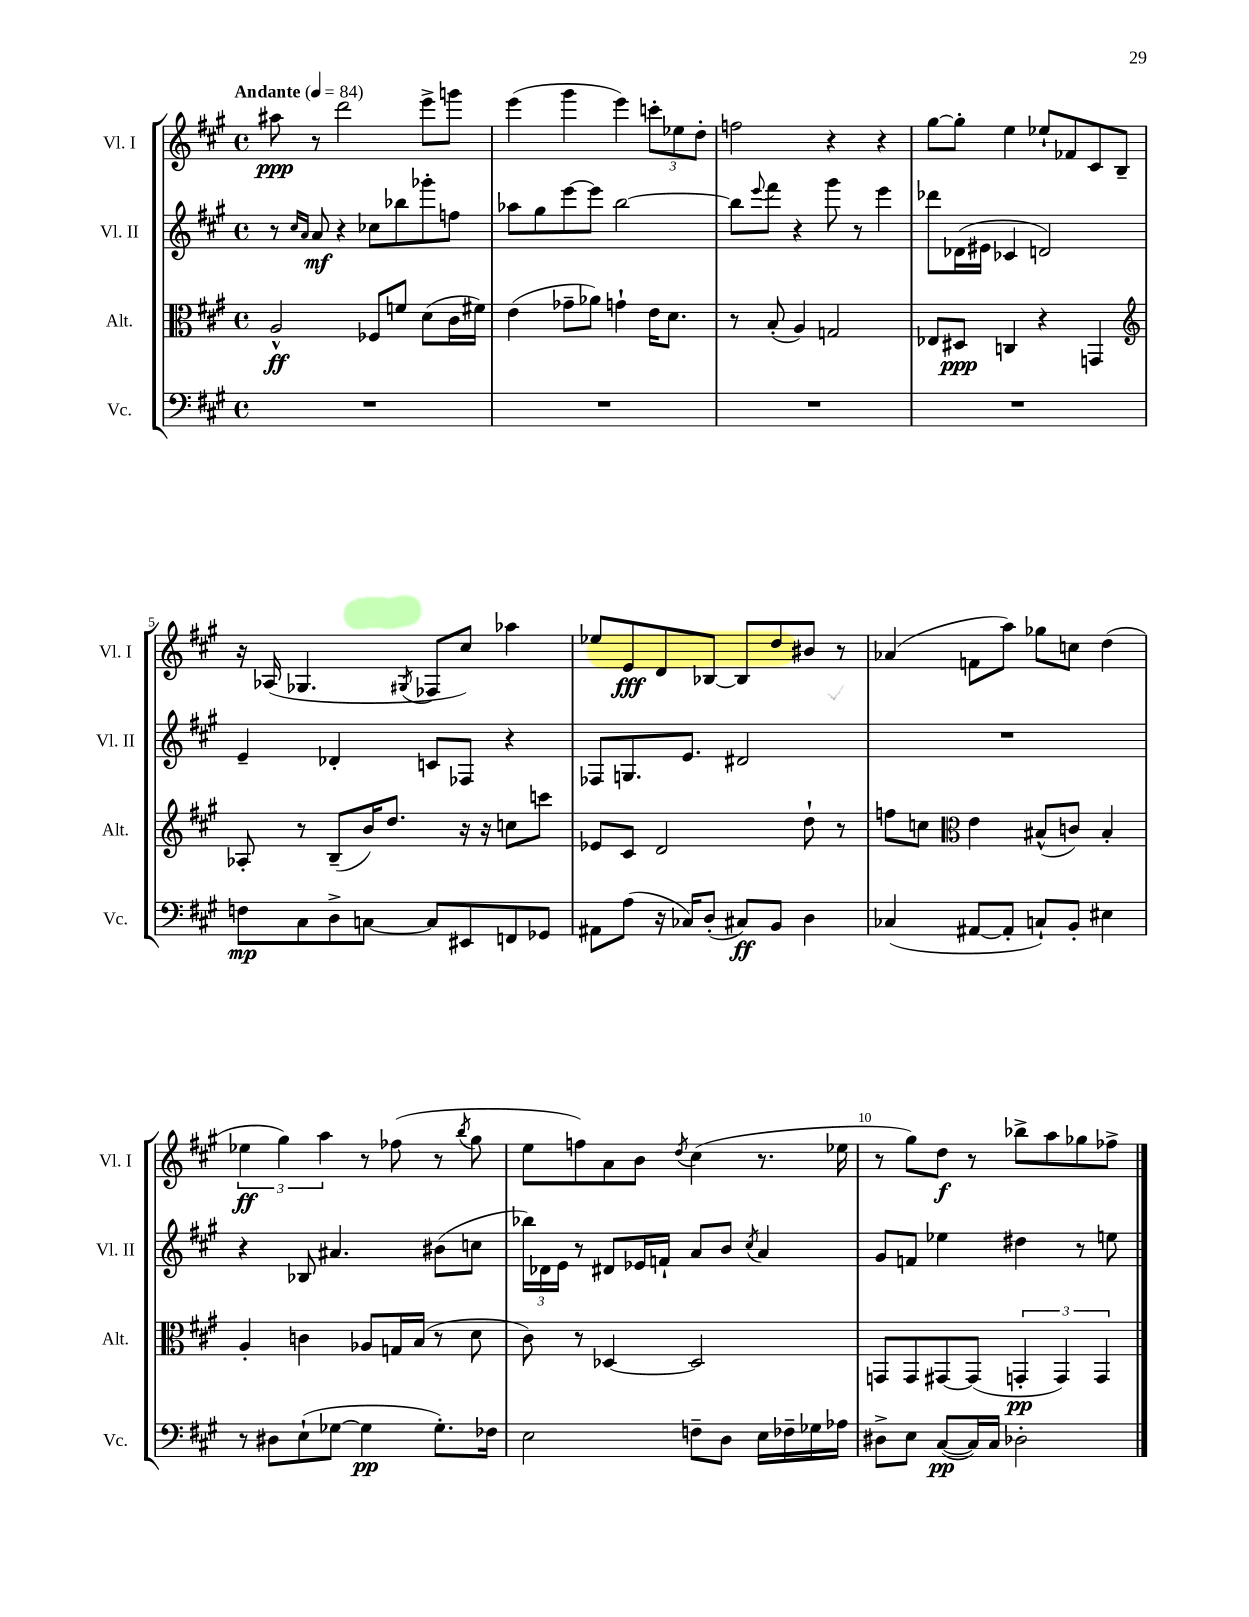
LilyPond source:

<<
\new StaffGroup <<
\new Staff = "s0" \with { instrumentName = "Vl. I" shortInstrumentName = "Vl. I" } {
    \clef treble \key a \major \defaultTimeSignature \time 4/4 \tempo "Andante" 4 = 84
    ais''8\ppp r8 d'''2 e'''8-> g'''8 |
    e'''4( gis'''4 e'''4) \tuplet 3/2 { c'''8-. ees''8 d''8-. } |
    f''2 r4 r4 |
    gis''8~ gis''8-. e''4 ees''8-! fes'8 cis'8 b8-- |
    r16 aes16( ges4. \acciaccatura { gis8 } fes8 cis''8) aes''4 |
    ees''8 e'8\fff d'8 bes8~ bes8 d''8 bis'8 r8 |
    aes'4( f'8 a''8) ges''8 c''8 d''4( |
    \tuplet 3/2 { ees''4\ff gis''4) a''4 } r8 fes''8( r8 \acciaccatura { b''8 } gis''8 |
    e''8 f''8) a'8 b'8 \acciaccatura { d''8 } cis''4( r8. ees''16 |
    r8 gis''8) d''8\f r8 bes''8-> a''8 ges''8 fes''8-> \bar "|." |
}
\new Staff = "s1" \with { instrumentName = "Vl. II" shortInstrumentName = "Vl. II" } {
    \clef treble \key a \major \defaultTimeSignature \time 4/4
    r8 \grace { cis''16 a'16 } a'8\mf r4 ces''8 bes''8 ges'''8-. f''8 |
    aes''8 gis''8 e'''8~ e'''8 b''2~ |
    b''8 \appoggiatura { e'''8 } fis'''8 r4 gis'''8 r8 e'''4 |
    des'''8 des'16( eis'16 ces'4 d'2) |
    e'4-- des'4-. c'8 fes8 r4 |
    fes8 g8. e'8. dis'2 |
    R1 |
    r4 bes8 ais'4. bis'8( c''8 |
    \tuplet 3/2 { bes''16) des'16 e'16 } r8 dis'8 ees'16 f'16-! a'8 b'8 \acciaccatura { cis''8 } a'4 |
    gis'8 f'8 ees''4 dis''4 r8 e''8 \bar "|." |
}
\new Staff = "s2" \with { instrumentName = "Alt." shortInstrumentName = "Alt." } {
    \clef alto \key a \major \defaultTimeSignature \time 4/4
    a2-^\ff fes8 f'8 d'8( cis'16 fis'16) |
    e'4( ges'8-- aes'8) g'4-! e'16 d'8. |
    r8 b8-.( a4) g2 |
    ees8 dis8\ppp c4 r4 g,4 |
    \clef treble aes8-. r8 b8--( b'16) d''8. r16 r16 c''8 c'''8 |
    ees'8 cis'8 d'2 d''8-! r8 |
    f''8 c''8 \clef alto e'4 bis8-^( c'8) bis4-. |
    a4-. c'4 aes8 g16 b16( r8 d'8 |
    cis'8) r8 des4~ des2 |
    g,8 g,8 gis,8~ gis,8( \tuplet 3/2 { g,4-.\pp g,4) g,4 } \bar "|." |
}
\new Staff = "s3" \with { instrumentName = "Vc." shortInstrumentName = "Vc." } {
    \clef bass \key a \major \defaultTimeSignature \time 4/4
    R1 |
    R1 |
    R1 |
    R1 |
    f8\mp cis8 d8-> c8~ c8 eis,8 f,8 ges,8 |
    ais,8 a8( r16 ces16) d8-.( cis8\ff) b,8 d4 |
    ces4( ais,8~ ais,8-. c8-!) b,8-. eis4 |
    r8 dis8 e8-!( ges8~ ges4\pp ges8.-.) fes16 |
    e2 f8-- d8 e16 fes16-- ges16 aes16 |
    dis8-> e8 cis8~\pp( cis16) cis16 des2-. \bar "|." |
}
>>
>>
\layout { \context { \Score \override BarNumber.break-visibility = ##(#f #t #t) barNumberVisibility = #(every-nth-bar-number-visible 5) } }
